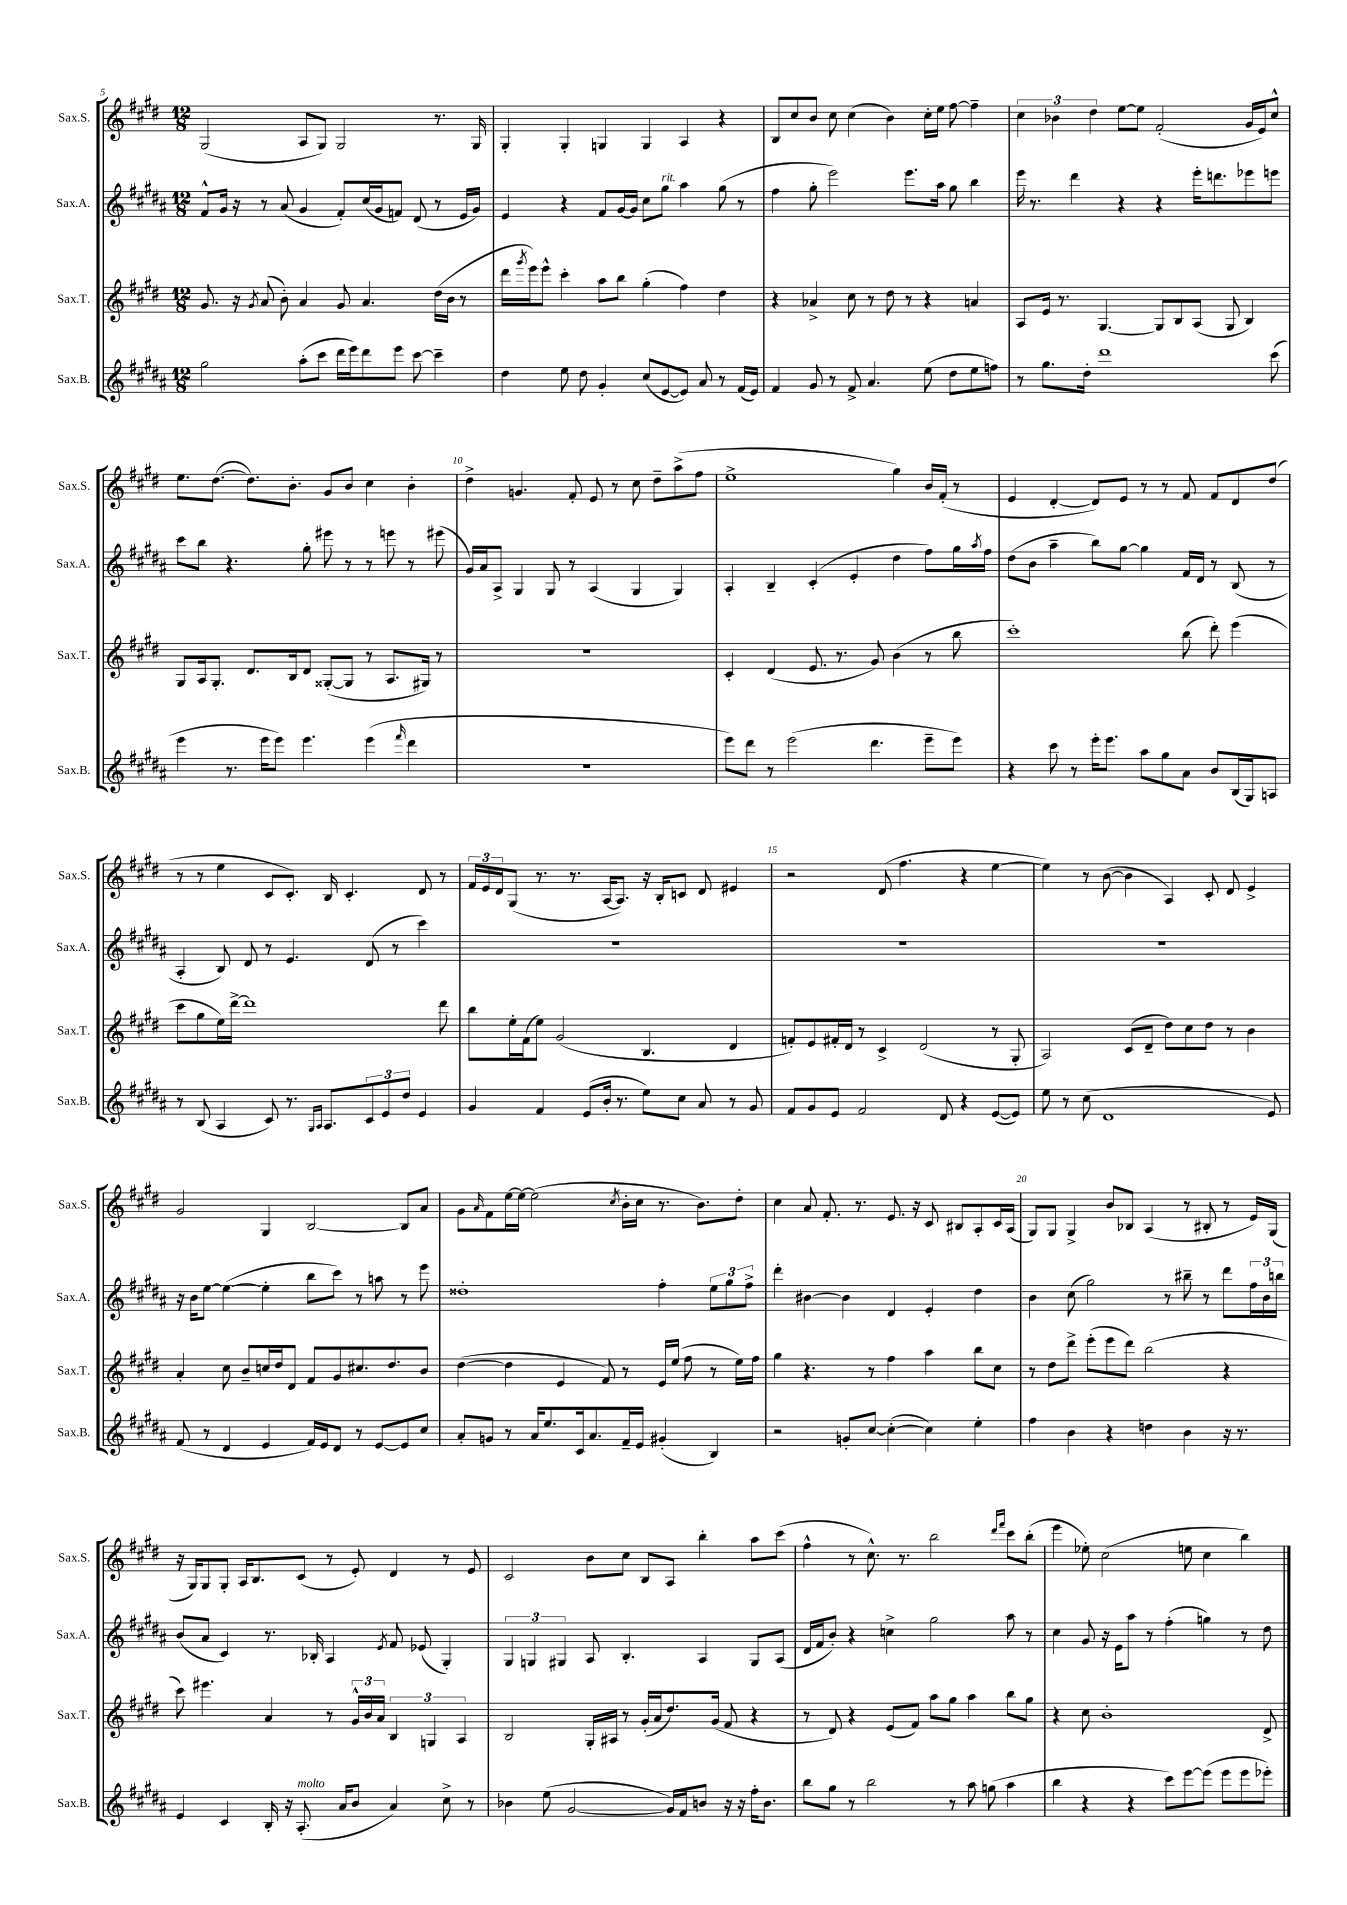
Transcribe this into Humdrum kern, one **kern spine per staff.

**kern	**kern	**kern	**kern
*part4	*part3	*part2	*part1
*staff4	*staff3	*staff2	*staff1
*I"Sax.B.	*I"Sax.T.	*I"Sax.A.	*I"Sax.S.
*I'Sax.B.	*I'Sax.T.	*I'Sax.A.	*I'Sax.S.
*clefG2	*clefG2	*clefG2	*clefG2
*k[f#c#g#d#a#]	*k[f#c#g#d#]	*k[f#c#g#d#a#]	*k[f#c#g#d#]
*M12/8	*M12/8	*M12/8	*M12/8
=5	=5	=5	=5
2gg#\	8.g#/	8f#^^/L	(2G#/
.	.	16g#/Jk	.
.	16r	16r	.
.	8qg#/	.	.
.	(8a/	8r	.
.	8b'\)	(8a#/	.
(8aa#'\L	4a/	4g#/	8A/L
8ccc#\J	.	.	8G#/J)
16ddd#\LL	8g#/	8f#'/L)	2G#/
16eee\J)	.	.	.
8ddd#\	4.a/	(16cc#/L	.
.	.	16g#/J	.
8eee\J	.	8fn/J)	.
[8ccc#\	.	(8d#/	.
4ccc#~\]	(16dd#\LL	8r	8.r
.	16b\JJ	.	.
.	8r	16e/LL	.
.	.	16g#/JJ)	16G#/
=6	=6	=6	=6
4dd#\	16ddd#\LL	4e/	4G#'/
.	8qggg#/	.	.
.	16eee\J)	.	.
.	8eee^^\J	.	.
8ee\	4ccc#'\	4r	4G#'/
8dd#\	.	.	.
4g#'/	8aa\L	8f#/L	4Gn/
.	8bb\J	[16g#/L	.
.	.	16g#/JJ]	.
(8cc#/L	(4gg#'\	8cc#\L	4G/
!	!	!LO:TX:a:i:t=rit.	!
[8e/	.	8gg#\J	.
8e/J])	4ff#\)	4aa#\	4A/
8a#/	.	.	.
8r	4dd#\	(8gg#\	4r
(16f#/LL	.	8r	.
16e/JJ)	.	.	.
=7	=7	=7	=7
4f#/	4r	4ff#\	8B/L
.	.	.	8cc#/
8g#/	4a-X^/	8gg#'\	8b/J
8r	.	2eee\)	8cc#\
8f#^/	8cc#\	.	(4cc#\
4.a#/	8r	.	.
.	8dd#\	.	4b\)
.	8r	8.eee\L	.
(8ee\	4r	.	16cc#'\LL
.	.	16aa#\Jk	16ee\JJ
8dd#\L	.	8gg#\	[8ff#\
8ee\	4an/	4bb\	4ff#~\]
8ffn\J)	.	.	.
=8	=8	=8	=8
8r	8A/L	16eee\	6cc#\
.	.	8.r	.
8.gg#\L	16e/Jk	.	.
.	.	.	6b-X\
.	8.r	.	.
.	.	4ddd#\	.
16dd#'\Jk	.	.	.
.	.	.	6dd#\
1ddd#	[4.G#/	.	.
.	.	4r	[8ee\L
.	.	.	8ee\J]
.	8G#/L]	4r	(2f#'/
.	8B/	.	.
.	(8A/J	16eee'\KL	.
.	.	8.dddn\	.
.	8G#/	.	.
.	4B/)	8eee-X\	16g#/LL
.	.	.	16e/J)
(8ccc#\	.	8eeen\J	8cc#^^/J
!!LO:LB:g=z
=9	=9	=9	=9
4eee\	8G#/L	8ccc#\L	8.ee\L
.	16A/k	8bb\J	.
.	8.G#'/J	.	([8.dd#\J
8.r	.	4.r	.
.	8.d#/L	.	8.dd#\L])
16eee\KL	.	.	.
8eee\J)	.	.	.
.	16B/k	.	8.b'\J
4.eee\	8d#/J	8gg#'\	.
.	([8G##X'/L	8eee#X\	8g#/L
.	8G##/J]	8r	8b/J
(4eee\	8r	8r	4cc#\
.	8.A/L	8eeen\	.
16qqfff#/	.	.	.
4ddd#\	.	8r	4b'\
.	16G#X/Jk)	.	.
.	8r	(8eee#X\	.
=10	=10	=10	=10
1.r	1.r	16g#/LL)	4dd#^\
.	.	16a#/J	.
.	.	8A#^/J	.
.	.	4G#/	4.gn/
.	.	8G#/	.
.	.	8r	8f#'/
.	.	(4A#/	8e/
.	.	.	8r
.	.	4G#/	8cc#\
.	.	.	8dd#~\L
.	.	4G#/)	(8aa^\
.	.	.	8ff#\J
=11	=11	=11	=11
8eee\L)	4c#'/	4A#'/	1ee^
8ddd#\J	.	.	.
8r	(4d#/	4B~/	.
(2eee\	.	.	.
.	8.e/	(4c#'/	.
.	8.r	.	.
.	.	4e'/	.
4.ddd#\	8g#/)	.	.
.	(4b\	4dd#\	4gg#\)
8eee~\L	8r	8ff#\L)	16b/LL
.	.	.	(16f#'/JJ
8eee\J)	8bb\	16gg#\L	8r
.	.	8qaa#/	.
.	.	16ff#\JJ	.
=12	=12	=12	=12
4r	1ccc#')	(8dd#\L	4e/
.	.	8b\J	.
8ccc#\	.	4aa#~\	[4d#'/
8r	.	.	.
16eee'\KL	.	8bb\L)	8d#/L])
8.eee\J	.	.	.
.	.	[8gg#\J	8e/J
8aa#\L	.	4gg#\]	8r
8gg#\	.	.	8r
8a#\J	(8bb\	16f#/LL	8f#/
.	.	16d#/JJ	.
8b/L	8ddd#'\)	8r	8f#/L
(16B/L	(4eee\	(8B/	8d#/
16G#/J)	.	.	.
8An/J	.	8r	(8dd#/J
!!LO:LB:g=z
=13	=13	=13	=13
8r	8ccc#\L	4A#'/	8r
(8B/	8gg#\	.	8r
4A#/	16ee\L)	8B/)	4ee\
.	[16ddd#^\JJ	.	.
.	1ddd#]	8d#/	.
8c#/)	.	8r	8c#/L
8.r	.	4.e/	8.c#'/J)
16qqG#/LL	.	.	.
16qqA#/JJ	.	.	.
8.A#/L	.	.	16B/
.	.	.	4.c#'/
12c#/	.	(8d#/	.
12e/	.	.	.
.	.	8r	.
12dd#/J	.	.	.
4e/	.	4ccc#\)	8d#/
.	8ddd#\	.	8r
=14	=14	=14	=14
4g#/	8bb\L	1.r	24f#/LL
.	.	.	24e/
.	.	.	24d#/J
.	16ee'\L	.	(8G#/J
.	(16f#\J	.	.
4f#/	8ee\J)	.	8.r
.	(2g#/	.	.
.	.	.	8.r
(8e/L	.	.	.
16b'/Jk	.	.	[16A/KL
8.r	.	.	8.A/J])
8ee\L)	4.B/	.	16r
.	.	.	16B'/KL
8cc#\J	.	.	8cn/J
8a#/	.	.	8d#/
8r	4d#/	.	4e#X/
8g#/	.	.	.
=15	=15	=15	=15
8f#/L	8fn'/L)	1.r	2r
8g#/	8e/	.	.
8e/J	16f#X'/L	.	.
.	16d#/JJ	.	.
2f#/	8r	.	.
.	4c#^/	.	(8d#/
.	.	.	4.ff#\
.	(2d#/	.	.
8d#/	.	.	.
4r	.	.	4r
([8e/L	8r	.	[4ee\
8e/J])	8G#'/	.	.
=16	=16	=16	=16
8ee\	2A/)	1.r	4ee\])
8r	.	.	.
(8cc#\	.	.	8r
1d#	.	.	([8b\
.	(8c#/L	.	4b\]
.	8d#~/J	.	.
.	8dd#\L)	.	4A/)
.	8cc#\	.	.
.	8dd#\J	.	8c#'/
.	8r	.	8d#/
.	4b\	.	4e^/
8e/)	.	.	.
!!LO:LB:g=z
=17	=17	=17	=17
(8f#/	4a'/	16r	2g#/
.	.	16b\KL	.
8r	.	[8ee\J	.
4d#/	8cc#\	(4ee\_	.
.	8b~/L	.	.
4e/	16ccn/L	4ee'\]	4G#/
.	16dd#/J	.	.
.	8d#/J	.	.
16f#/LL)	8f#/L	8bb\L	[2B/
16e/J	.	.	.
8d#/J	8g#/	8ccc#\J)	.
8r	8.cc#X/	8r	.
[8e/L	.	8aan\	.
.	8.dd#/	.	.
8e/]	.	8r	8B/L]
8cc#/J	8b/J	8eee\	8a/J
=18	=18	=18	=18
8a#'/L	([4dd#\	1dd##X'	8g#\L
.	.	.	16qqa/
8gn/J	.	.	8f#\
8r	4dd#\]	.	[16ee\L
.	.	.	16ee\JJ_
16a#/KL	.	.	(2ee\]
8.ee/	.	.	.
.	4e/	.	.
16c#/k	.	.	.
8.a#/	.	.	.
.	8f#/)	.	.
.	.	.	8qcc#/
16f#~/L	8r	.	16b'\LL
16e/JJ	.	.	16cc#\JJ
(4g#X'/	16e/LL	4ff#'\	8.r
.	(16ee/JJ	.	.
.	8ff#\	.	.
.	.	.	8.b\L)
4B/)	8r	12ee\L	.
.	.	12gg#\	.
.	16ee\LL)	.	8dd#'\J
.	.	12ff#^\J	.
.	16ff#\JJ	.	.
=19	=19	=19	=19
2r	4gg#\	4ddd#'\	4cc#\
.	4.r	[4b#X\	8a/
.	.	.	8.f#'/
8gn'/L	.	4b#\]	.
.	.	.	8.r
[8cc#/J	8r	.	.
(4cc#'\_	4ff#\	4d#/	8.e/
.	.	.	16r
4cc#\])	4aa\	4e'/	8c#/
.	.	.	8B#X/L
4ee'\	8bb\L	4dd#\	8A'/
.	8cc#\J	.	16c#/L
.	.	.	(16A/JJ
=20	=20	=20	=20
4ff#\	8r	4b\	8G#/L)
.	8dd#\L	.	8G#/J
4b\	8ddd#^\J	(8cc#\	4G#^/
.	(8eee'\L	2gg#\)	.
4r	8eee\	.	8b/L
.	8ddd#\J)	.	8B-X/J
4ddn\	(2bb\	.	(4A/
.	.	8r	.
4b\	.	8bb#X~\	8r
.	.	8r	8B#X'/
16r	4r	8ddd#\L	8r
8.r	.	.	.
.	.	24ff#\L	16e/LL)
.	.	24b\	.
.	.	.	(16G#/JJ
.	.	24bbn\JJ	.
!!LO:LB:g=z
=21	=21	=21	=21
4e/	8ccc#\)	(8b/L	16r
.	.	.	16G#/KL)
.	4.eee#X\	8a#/J	8G#/
4c#/	.	4c#/)	8G#'/J
.	.	.	16A/KL
.	.	.	8.B/
16B'/	4a/	8.r	.
16r	.	.	.
!LO:TX:a:i:t=molto	!	!	!
(8.A#'/	.	.	(8c#/J
.	.	16B-X'/	.
.	8r	4A#/	8r
16a#/KL	.	.	.
8b/J	24g#^^/LL	.	8e'/)
.	24b/	.	.
.	24a/JJ	.	.
.	.	8qe/	.
4a#/)	6B/	8f#/	4d#/
.	.	(8e-X/	.
.	6Gn/	.	.
8cc#^\	.	4G#'/)	8r
.	6A/	.	.
8r	.	.	8e/
=22	=22	=22	=22
4b-X\	2B/	6G#/	2c#/
.	.	6Gn/	.
(8ee\	.	.	.
.	.	6G#X/	.
[2g#/	.	.	.
.	16G#'/LL	8A#/	8b\L
.	16A#X/JJ	.	.
.	8r	4.B'/	8cc#\J
.	(16g#'/LL	.	8B/L
.	16a/J	.	.
16g#/LL])	8.dd#/)	.	8A/J
16f#/J	.	.	.
8bn/J	.	4A#/	4bb'\
.	(16g#/Jk	.	.
16r	8f#/	.	.
16r	.	.	.
16ff#'\KL	4r	8G#/L	8aa\L
8.b\J	.	.	.
.	.	(8A#/J	(8ccc#\J
=23	=23	=23	=23
8bb\L	8r	16d#/LL	4ff#^^\
.	.	16f#/J	.
8gg#\J	8d#/)	8b'/J)	.
8r	4r	4r	8r
2bb\	.	.	8.cc#^^\)
.	(8e/L	4ccn^\	.
.	.	.	8.r
.	8f#/J)	.	.
.	8aa\L	2gg#\	2bb\
8r	8gg#\J	.	.
8aa#\	4aa\	.	.
(8ggn\	.	.	.
.	.	.	16qqddd#/LL
.	.	.	16qqfff#/JJ
4aa#\	8bb\L	8aa#\	8ccc#\L
.	8gg#\J	8r	(8bb'\J
=24	=24	=24	=24
4bb\	4r	4cc#\	4eee\
4r	8cc#\	8g#/	8ee-X'\)
.	1b'	16r	(2cc#\
.	.	16e\KL	.
4r	.	8aa#\J	.
.	.	8r	.
8ccc#\L)	.	(4ff#'\	.
[8eee\	.	.	8een\
(8eee\J]	.	4ggn\)	4cc#\
8eee\L	.	.	.
8eee\	.	8r	4bb\)
8eee-X'\J)	8d#^/	8dd#\	.
==	==	==	==
*-	*-	*-	*-
